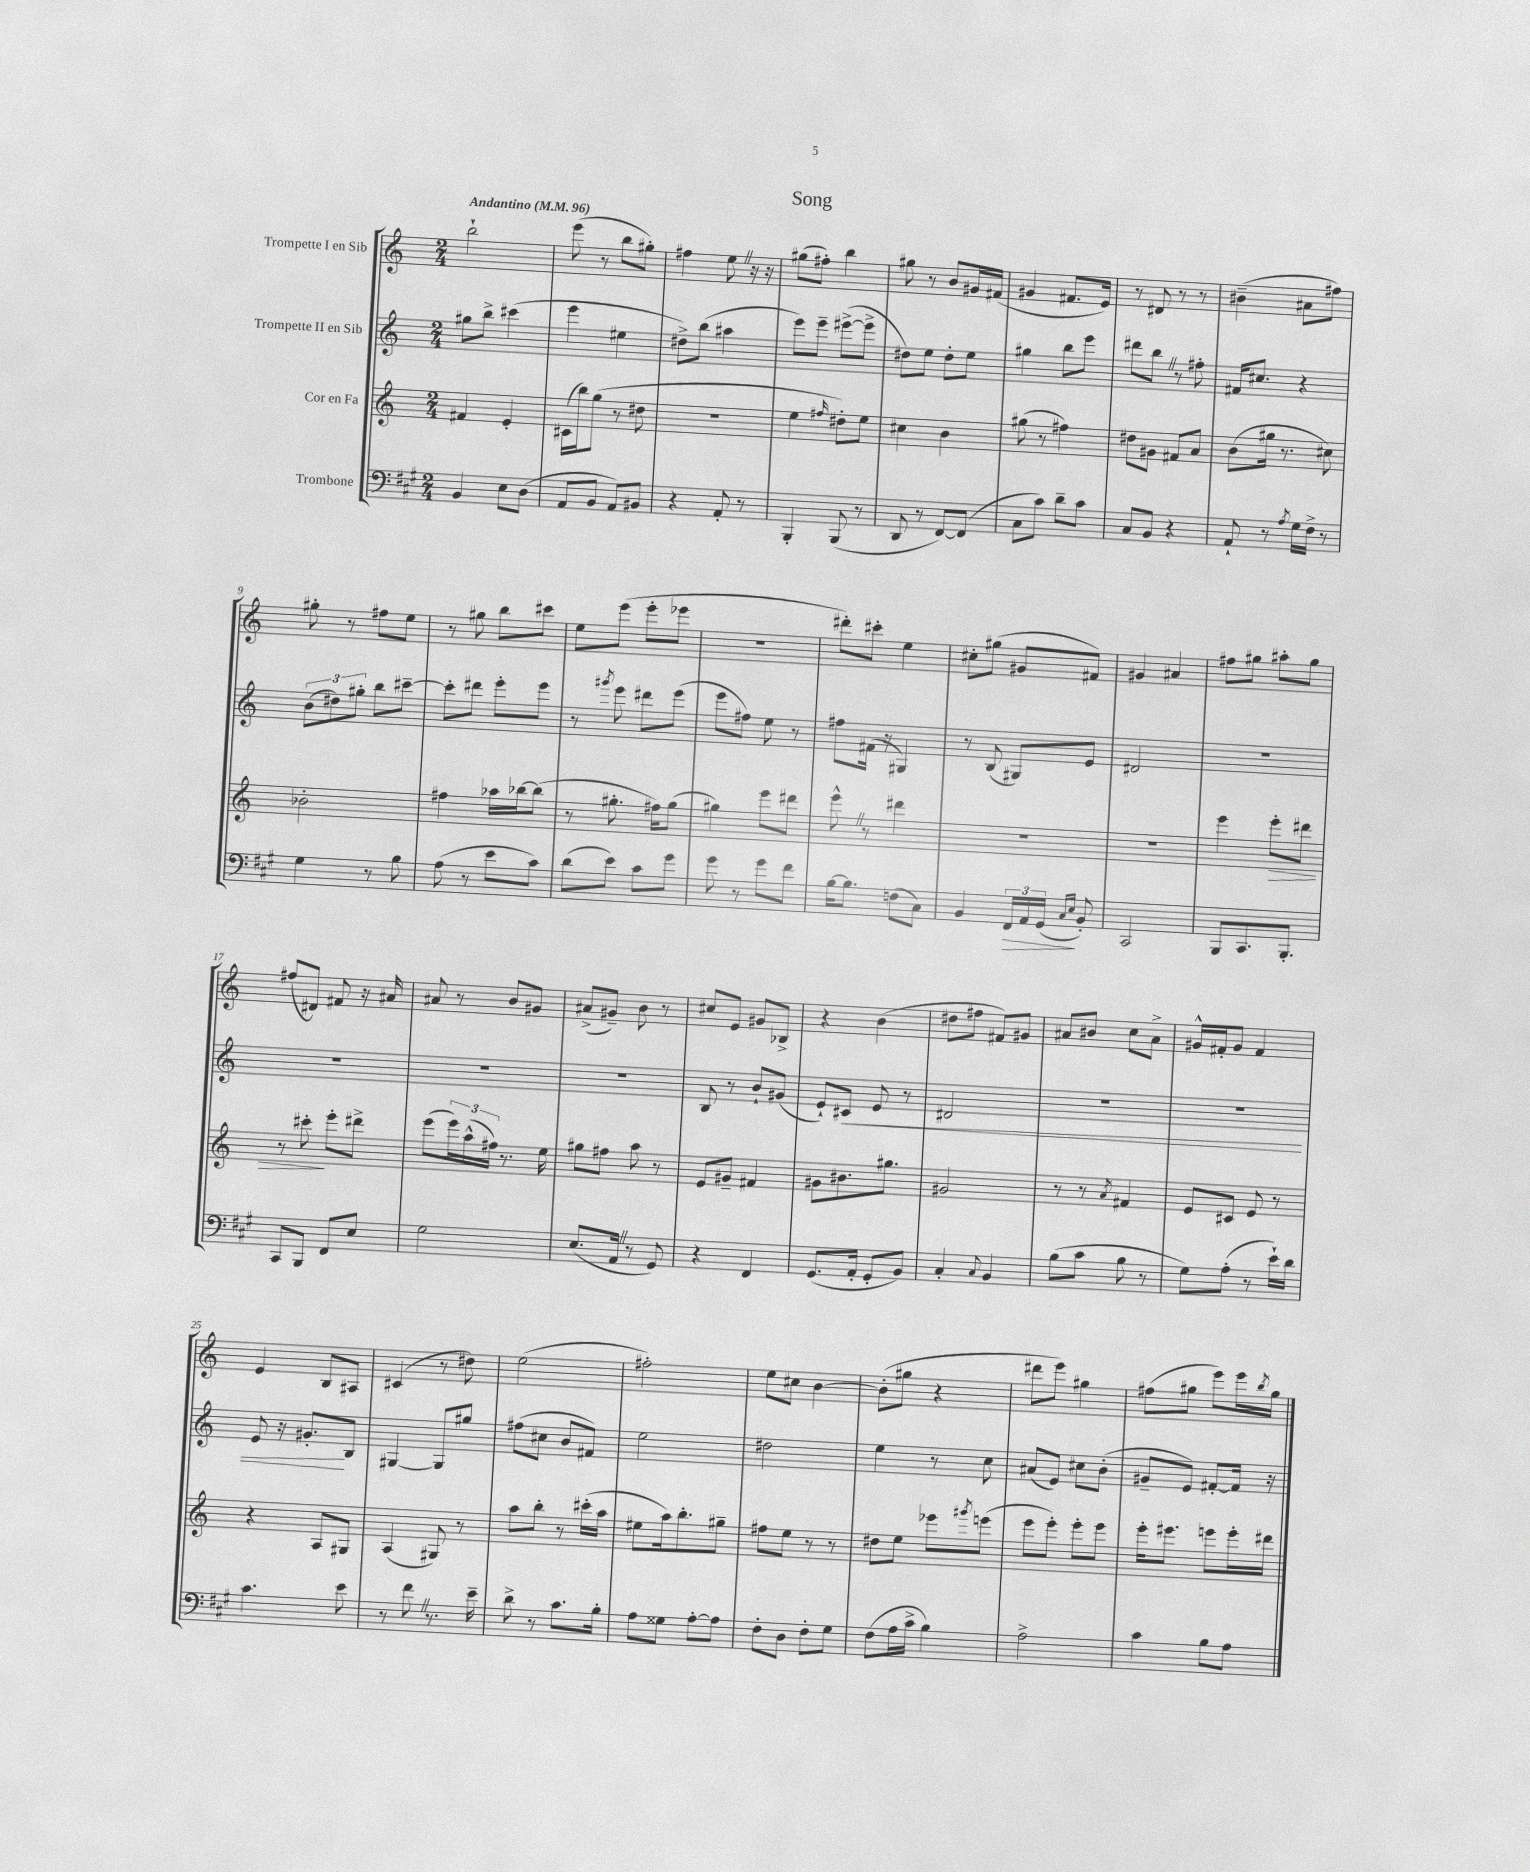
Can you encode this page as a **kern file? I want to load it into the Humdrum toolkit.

**kern	**kern	**kern	**kern
*staff4	*staff3	*staff2	*staff1
*clefF4	*clefG2	*clefG2	*clefG2
*k[f#c#g#]	*k[]	*k[]	*k[]
*M2/4	*M2/4	*M2/4	*M2/4
*MM96	*MM96	*MM96	*MM96
4BB/	4f#/	8gg#\L	2bb`\
.	.	8bb^\J	.
8E\L	4e'/	(4ccc#\	.
(8D\J	.	.	.
=	=	=	=
8AA/L	(16c#\LL	4eee\	(8eee\
.	16bb\J)	.	.
8BB/J	(8gg\J	.	8r
8AA/L)	8r	4ee#\	8bb\L
8BB#/J	8dd#\	.	8gg#'\J)
=	=	=	=
4r	2r	8dd#^\L)	4ff#\
.	.	(8bb\J	.
8AA'/	.	4aa#\	8ee\
8r	.	.	16r
.	.	.	16r
=	=	=	=
4BBB'/	4ee\	8eee\L)	(8gg#\L
.	.	8eee~\J	8ff#'\J)
.	16qqff#/	.	.
(8BBB/	8dd#'\L)	([8eee#^\L	4bb\
8r	8ee\J	8eee#^\]J	.
=	=	=	=
8DD/	4cc#\	8dd#\L)	8gg#\
8r	.	8ee\J	8r
[8FF#/L)	4b\	8dd#'\L	8b/L
(8FF#/]J	.	8ee\J	16g#/L
.	.	.	(16f#/JJ
=	=	=	=
8C#\L	(8gg#\	4gg#\	4g#/
8c#\J)	8r	.	.
8d~\L	4ff#\)	8bb\L	8.f#/L
8c#\J	.	8eee\J	.
.	.	.	16e/Jk)
=	=	=	=
8C#/L	8dd#\L	8ddd#\L	8r
8BB/J	8g#\J	8bb\J	8d#/
4r	8f#/L	8r	8r
.	8a/J	8ff#'\	8r
=	=	=	=
8AA`/	(8b\L	16f#/LK	(4b#~\
.	.	8.cc#/J	.
8r	16gg#\Jk	.	.
.	8.r	.	.
8qA/	.	.	.
16G#\LL	.	4r	8a#\L
16F#^\JJ	.	.	.
8r	8cc#\)	.	8ff#\J)
=	=	=	=
4G#\	2b-'\	(12b\L	8gg#'\
.	.	12dd#\)	.
.	.	.	8r
.	.	12gg#'\J	.
8r	.	8bb\L	8ff#\L
8B\	.	[8ccc#~\J	8ee\J
=	=	=	=
(8A\	4ff#\	8ccc#'\]L	8r
8r	.	8ddd#\J	8gg#\
8e\L	16aa-\LL	8eee'\L	8bb\L
.	[16bb-\J	.	.
8c#\J)	(8bb-\]J	8eee\J	8ccc#\J
=	=	=	=
(8d\L	8r	8r	8ee\L
.	.	8qggg#/	.
8e\J)	8.gg#'\	8eee\	(8eee\J
8c#\L	.	8ddd#\L	8eee'\L
.	16ff#\LK)	.	.
8g#\J	(8gg#\J	(8eee\J	8eee-\J
=	=	=	=
8g#\	4gg#\)	8eee\L	2r
8r	.	8ff#\J)	.
8g#\L	8eee\L	8ee\	.
8f#\J	8ddd#\J	8r	.
=	=	=	=
[16B\LK	8eee^^\	8ff#\L	8ddd#'\L)
8.B\]J	.	.	.
.	8r	(16f#\Jk	8ccc#'\J
.	.	16r	.
(8F\L	4ddd#\	4G#/)	4ee\
8C#\J)	.	.	.
=	=	=	=
4BB/	2r	8r	8cc#'\L
.	.	(8B/	(8gg#\J
24FF#/LL	.	8G#/L)	8g#/L
24AA/	.	.	.
(24GG#/JJ	.	.	.
16qqC#/LL	.	.	.
16qqE/JJ	.	.	.
8BB'/)	.	8e/J	8f#/J)
=	=	=	=
2CC#/	2r	2d#/	4g#/
.	.	.	4a#/
=	=	=	=
8BBB/L	4eee\	2r	8ff#\L
8.CC#/	.	.	8gg#\J
.	8eee'\L	.	8aa#'\L
8.BBB'/J	.	.	.
.	8ddd#\J	.	8gg#\J
=	=	=	=
8CC#/L	8r	2r	(8ff#/L
8BBB/J	8ccc#'\	.	8d#/J)
8FF#/L	8eee'\L	.	8f#/
8E/J	8ddd#^\J	.	16r
.	.	.	16a#/
=	=	=	=
2G#\	(8eee\L	2r	8a#/
.	24eee\L)	.	8r
.	(24aa^^\	.	.
.	24ff#\JJ)	.	.
.	8.r	.	8b/L
.	.	.	8g#/J
.	16ee\	.	.
=	=	=	=
(8.E/L	8gg#\L	2r	(8a#^/L
.	8ff#\J	.	8g#~/J)
16AA/Jk	.	.	.
8r	8aa\	.	8b\
8GG#/)	8r	.	8r
=	=	=	=
4r	8e/L	8B/	8cc#/L
.	8g#~/J	8r	8e/J
4FF#/	4f#/	8b`/L	8g#/L
.	.	(8g#/J	8B-^/J
=	=	=	=
(8.GG#/L	8g#\L	8e`/L)	4r
.	8.b#\	8c#/J	.
16AA'/Jk	.	.	.
8GG#'/L	.	8e/	(4b\
.	8.gg#\J	.	.
8BB/J)	.	8r	.
=	=	=	=
4C#'/	2g#/	2d#/	8dd#\L
.	.	.	8ff#\J
8qqC#/	.	.	.
4BB/	.	.	8f#/L)
.	.	.	8g#/J
=	=	=	=
(8B\L	8r	2r	8a#/L
8c#\J	8r	.	8b#/J
.	8qa/	.	.
8B\	4f#/	.	8cc\L
8r	.	.	8a#^\J
=	=	=	=
8G#\L)	8e/L	2r	16g#^^/LL
.	.	.	16f#'/J
(8A'\J	8c#/J	.	8g#/J
8r	8e/	.	4f#/
16e`\LL)	8r	.	.
16d\JJ	.	.	.
=	=	=	=
4.c#\	4r	8e/	4e/
.	.	16r	.
.	.	8.g#'/L	.
.	8A/L	.	8B/L
8e\	8G#/J	8B/J	8A#/J
=	=	=	=
8r	(4A/	[4G#/	(4c#/
8f#\	.	.	.
8.r	8G#/)	8G#/]L	8r
.	8r	8gg#/J	8dd#\)
16e~\	.	.	.
=	=	=	=
8d^\	8aa\L	(8ff#\L	(2ee\
8r	8bb'\J	8cc#\J	.
8.c#\L	8r	8b/L	.
.	(16ccc#'\LL	8f#/J)	.
16B'\Jk	16aa\JJ	.	.
=	=	=	=
8A\L	8ee#\L	2ee\	2ff#'\)
8G##\J	16aa\k)	.	.
.	8.bb'\	.	.
[8A'\L	.	.	.
8A\]J	8gg#~\J	.	.
=	=	=	=
8F#'\L	8ff#\L	2dd#\	8ee\L
8D\J	8ee\J	.	8cc#\J
8F#'\L	8r	.	[4b\
8G#\J	8r	.	.
=	=	=	=
(8F#\L	8dd#\L	4ee\	(8b'\]L
16A\L	8ee\J	.	8gg#\J
16c#^\JJ	.	.	.
4B\)	8eee-\L	8r	4r
.	8qggg#/	.	.
.	(8eee\J	8cc\	.
=	=	=	=
2A^\	8eee\L	(8a#/L	8ddd#\L
.	8eee'\J)	8e/J)	8eee\J)
.	8eee'\L	8cc#\L	4gg#\
.	8eee\J	(8b'\J	.
=	=	=	=
4c#\	16eee'\LK	8g#~/L	(8ff#\L
.	8.eee#\J	.	.
.	.	8e/J)	8gg#\J
8B\L	8eee\L	[8f#'/L	8eee\L)
8A\J	16eee'\L	16f#/]Jk	16eee\L
.	.	.	8qbb/
.	16ddd#\JJ	16r	16gg#\JJ
==	==	==	==
*-	*-	*-	*-
